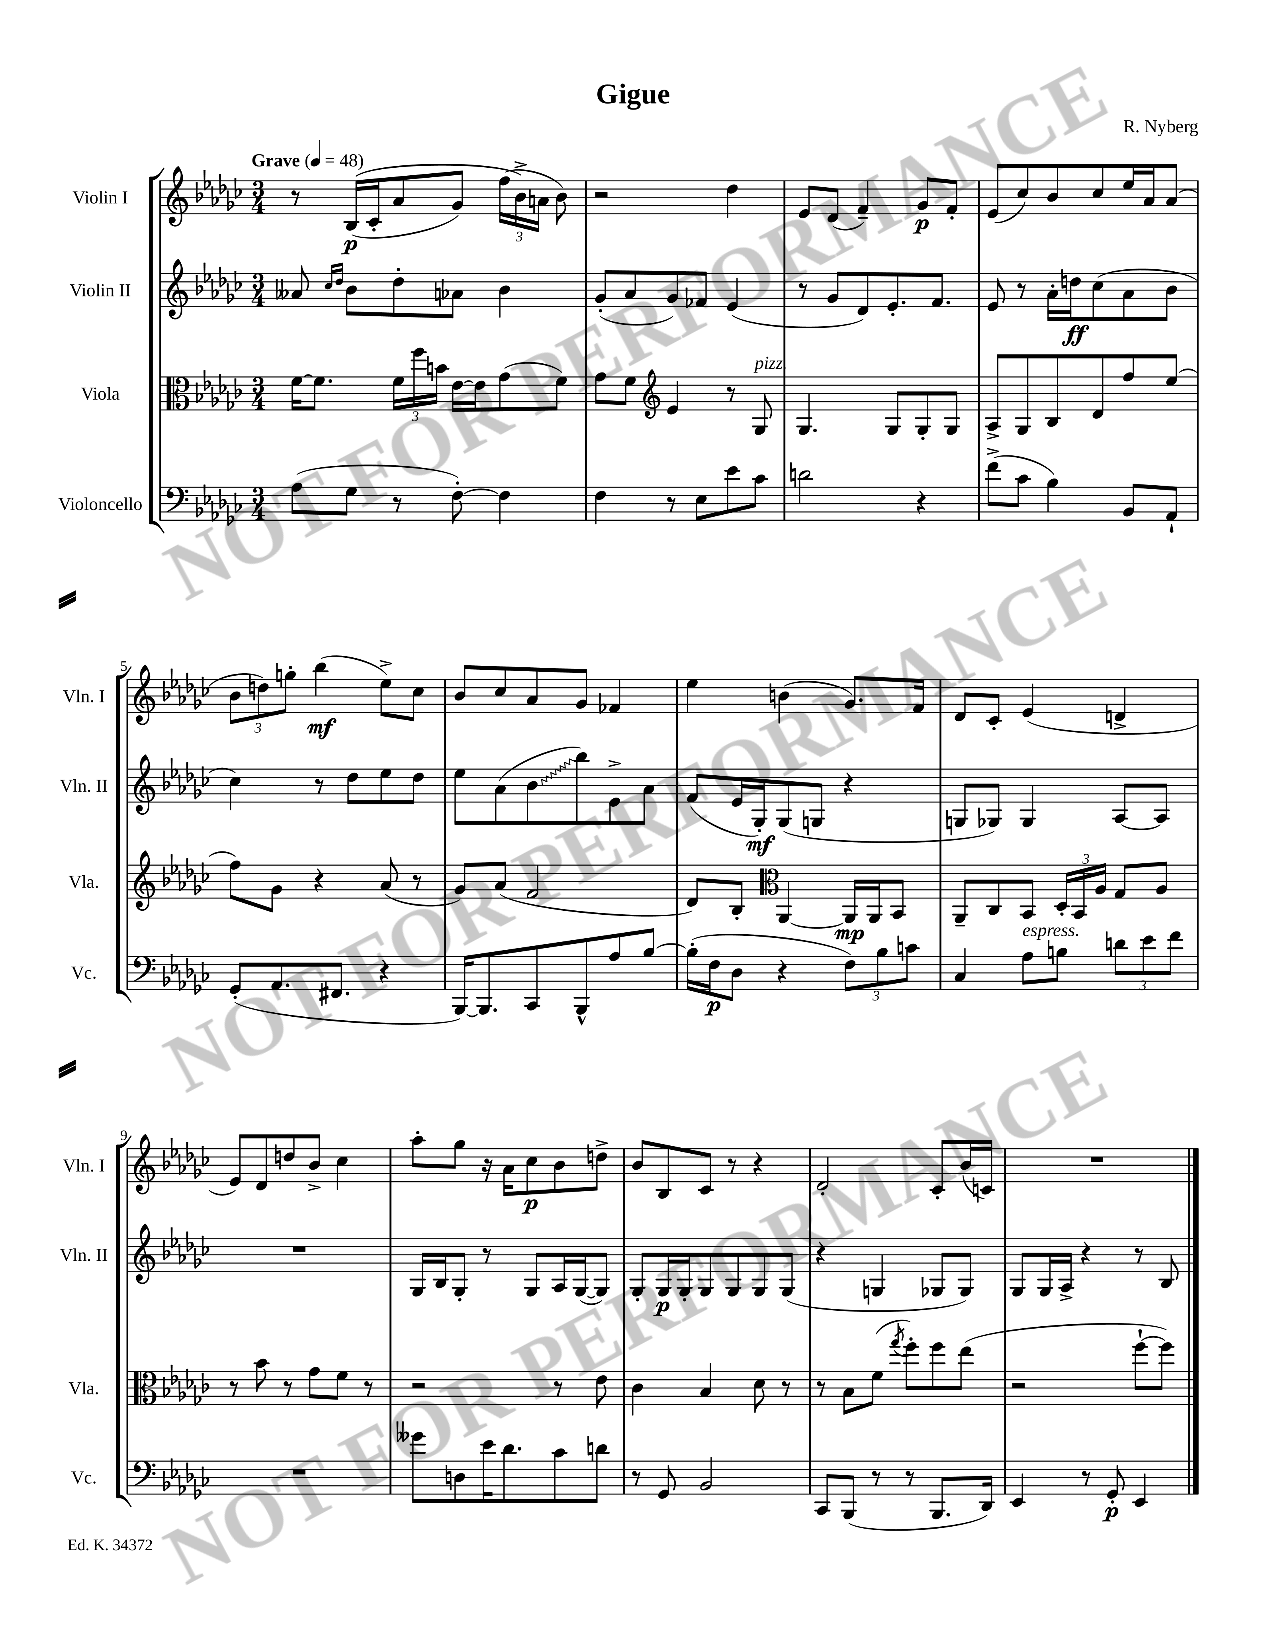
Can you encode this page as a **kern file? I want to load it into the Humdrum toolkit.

**kern	**kern	**kern	**kern
*staff4	*staff3	*staff2	*staff1
*clefF4	*clefC3	*clefG2	*clefG2
*k[b-e-a-d-g-c-]	*k[b-e-a-d-g-c-]	*k[b-e-a-d-g-c-]	*k[b-e-a-d-g-c-]
*M3/4	*M3/4	*M3/4	*M3/4
*MM48	*MM48	*MM48	*MM48
(8A-\L	[16f\LK	8a--/	8r
.	8.f\]J	.	.
.	.	16qqcc-/LL	.
.	.	16qqdd-/JJ	.
8G-\J	.	8b-\L	&((16B-/LL
.	.	.	16c-'/J
8r	24f\LL	8dd-'\	8a-/
.	24ff\	.	.
.	24b\JJ	.	.
[8F'\)	[16e-\LL	8a-\J	8g-/J)
.	16e-\]J	.	.
4F\]	(8g-\	4b-\	(24ff\LL
.	.	.	24b-^\&)
.	.	.	24a\JJ
.	8f\J)	.	8b-\)
=	=	=	=
4F\	8g-\L	(8g-'/L	2r
.	8f\J	8a-/	.
*	*clefG2	*	*
8r	4e-/	8g-/)	.
8E-\L	.	8f-/J	.
8e-\	8r	(4e-/	4dd-\
8c-\J	8G-/	.	.
=	=	=	=
2d\	4.G-/	8r	8e-/L
.	.	8g-/L	(8d-/J
.	.	8d-/)	4f~/)
.	8G-/L	8.e-'/	.
4r	8G-'/	.	8g-/L
.	.	8.f/J	.
.	8G-/J	.	8f'/J
=	=	=	=
(8f^\L	8A-^/L	8e-/	(8e-/L
8c-\J	8G-/	8r	8cc-/)
4B-\)	8B-/	16a-'\LL	8b-/
.	.	16dd\J	.
.	8d-/	(8cc-\	8cc-/
8BB-/L	8ff/	8a-\	16ee-/L
.	.	.	16a-/J
8AA-`/J	(8ee-/J	8b-\J	(8a-/J
=	=	=	=
(8GG-'/L	8ff\L)	4cc-\)	12b-\L
.	.	.	12dd\)
8.AA-/	8g-\J	.	.
.	.	.	12gg'\J
.	4r	8r	(4bb-\
8.FF#/J	.	.	.
.	.	8dd-\L	.
4r	(8a-/	8ee-\	8ee-^\L)
.	8r	8dd-\J	8cc-\J
=	=	=	=
[16BBB-/LK)	8g-/L)	8ee-\L	8b-/L
8.BBB-/]	.	.	.
.	(8a-/J	(8a-\	8cc-/
8CC-/	2f/	8b-\	8a-/
8BBB-^^/	.	8bb-\)	8g-/J
8A-/	.	8e-^\	4f-/
[8B-/J	.	8a-\J	.
=	=	=	=
(16B-'\]LL	8d-/L)	(8f/L	4ee-\
16F\J	.	.	.
8D-\J	8B-'/J	16e-/L	.
.	.	16G-'/J)	.
*	*clefC3	*	*
4r	[4AA-/	(8G-/	(4b\
.	.	8G/J	.
12F\L)	16AA-/]LL	4r	8.g-/L)
.	16AA-/J	.	.
12B-\	.	.	.
.	8BB-/J	.	.
12c\J	.	.	.
.	.	.	16f/Jk
=	=	=	=
4C-/	8AA-~/L	8G/L	8d-/L
.	8C-/	8G-/J)	8c-'/J
8A-\L	8BB-/J	4G-/	(4e-/
8B\J	24D-'/LL	.	.
.	24BB-/	.	.
.	24A-/JJ	.	.
12d\L	8G-/L	[8A-/L	4d^/
12e-\	.	.	.
.	8A-/J	8A-/]J	.
12f\J	.	.	.
=	=	=	=
2.r	8r	2.r	8e-/L)
.	8b-\	.	8d-/
.	8r	.	8dd/
.	8g-\L	.	8b-^/J
.	8f\J	.	4cc-\
.	8r	.	.
=	=	=	=
8g--\L	2r	16G-/LL	8aa-'\L
.	.	16B-/J	.
8D\	.	8G-'/J	8gg-\J
16e-\K	.	8r	16r
8.d-\	.	.	16a-\LK
.	.	8G-/L	8cc-\
8c-\	8r	16A-/L	8b-\
.	.	([16G-/J	.
8d\J	8e-\	8G-/]J)	8dd^\J
=	=	=	=
8r	4c-\	8G-'/L	8b-/L
8GG-/	.	16G-/L	8B-/
.	.	16G-'/J	.
2BB-/	4B-/	8G-/	8c-/J
.	.	8G-/	8r
.	8d-\	8G-/	4r
.	8r	(8G-/J	.
=	=	=	=
8CC-/L	8r	4r	2d-'/
(8BBB-/J	8B-\L	.	.
8r	(8f\J	4G/	.
.	8qgg-/	.	.
8r	8ff'\L)	.	.
8.BBB-/L	8ff\	8G-/L	8c-'/L
.	(8ee-\J	8G-/J)	(16b-/L
16DD-/Jk)	.	.	16c/JJ)
=	=	=	=
4EE-/	2r	8G-/L	2.r
.	.	16G-/L	.
.	.	16A-^/JJ	.
8r	.	4r	.
8GG-'/	.	.	.
4EE-/	[8ff`\L	8r	.
.	8ff\]J)	8B-/	.
==	==	==	==
*-	*-	*-	*-
